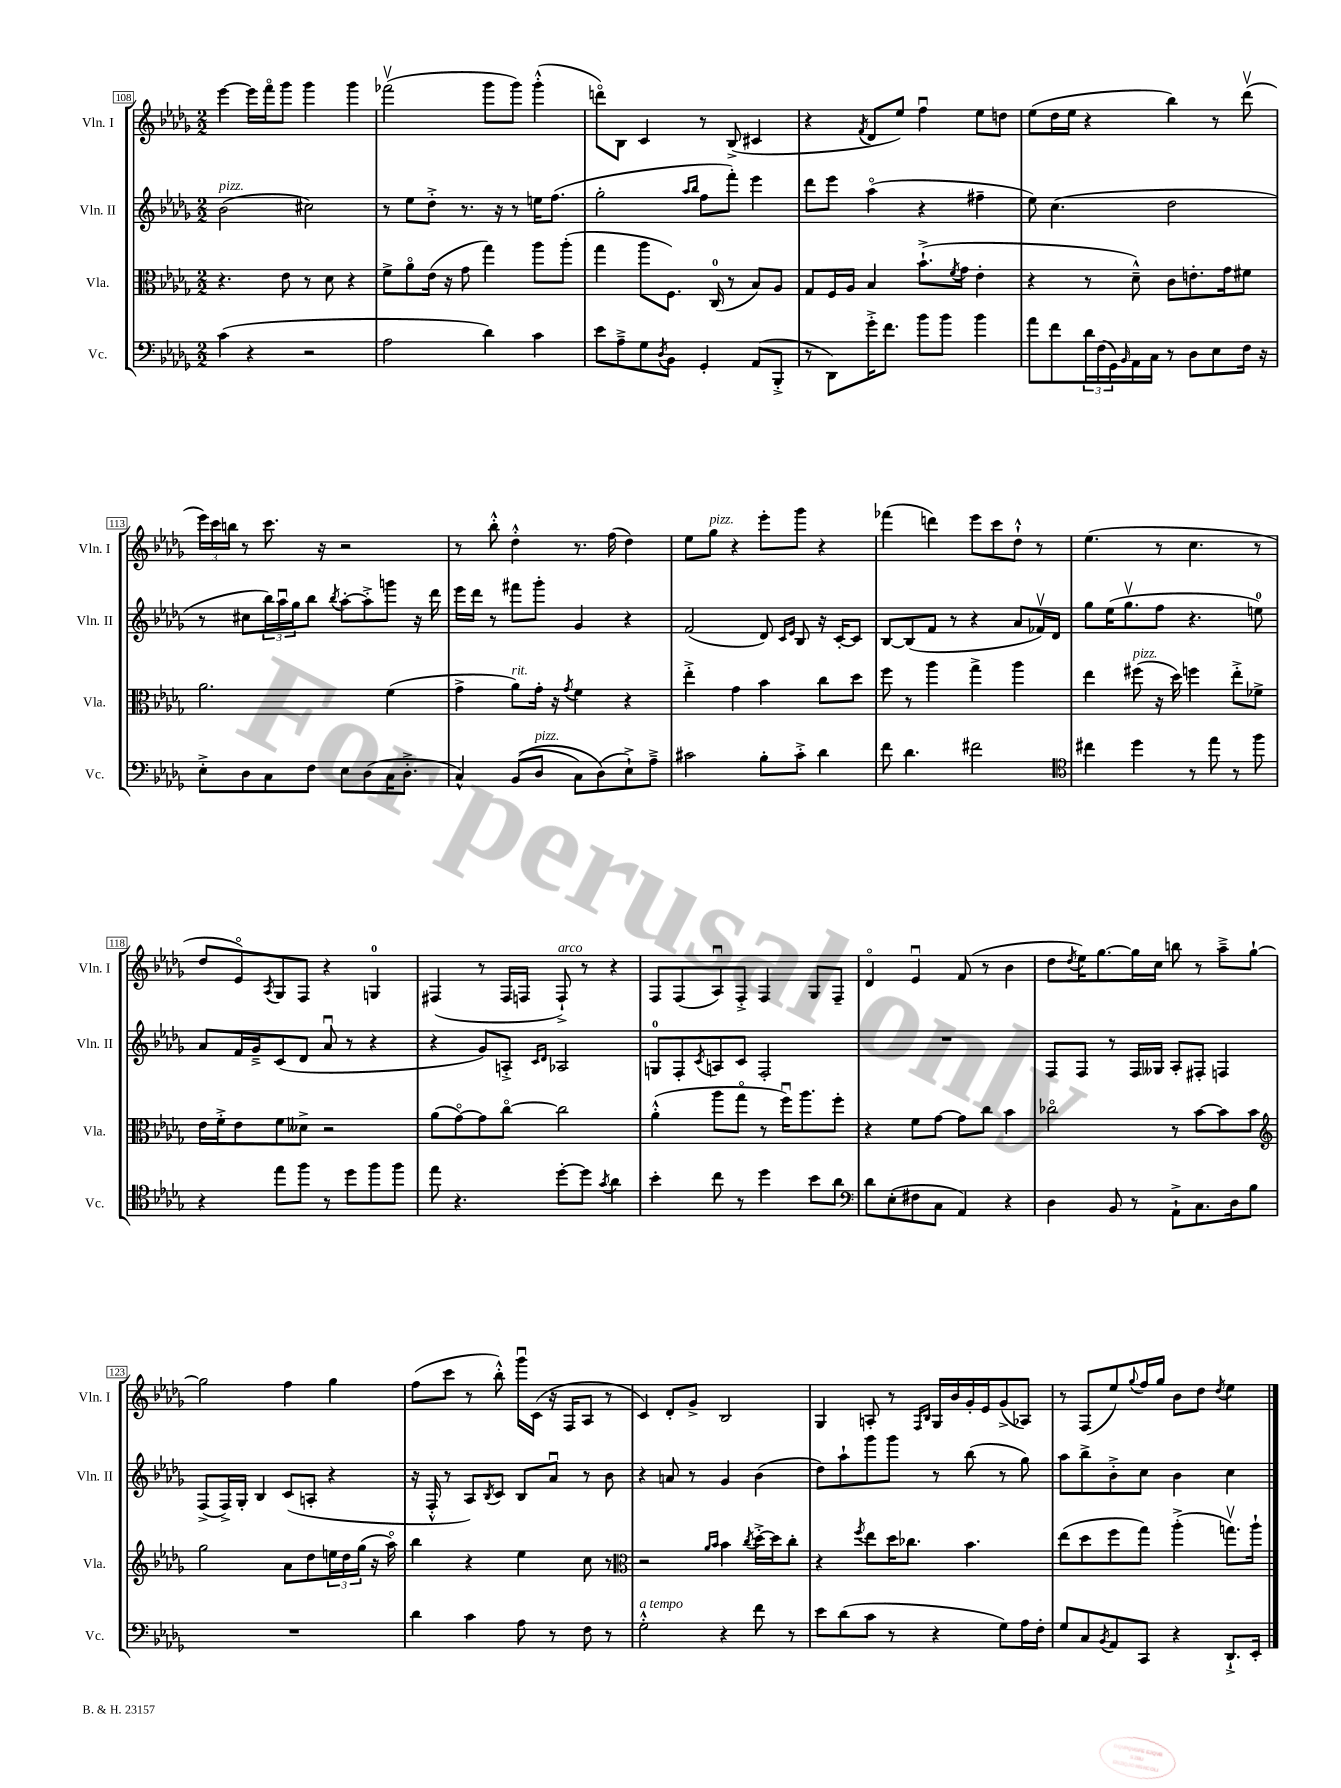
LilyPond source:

<<
\new StaffGroup <<
\new Staff = "s0" \with { instrumentName = "Vln. I" shortInstrumentName = "Vln. I" } {
    \clef treble \key des \major \numericTimeSignature \time 2/2
    ees'''4~ ees'''16 f'''16\flageolet ges'''8 ges'''4 ges'''4 |
    fes'''2\upbow( ges'''8 ges'''8) ges'''4-.-^( |
    d'''8\flageolet) bes8 c'4 r8 bes8->( cis'4 |
    r4 \acciaccatura { f'8 } des'8 ees''8) f''4\downbow ees''8 d''8 |
    ees''8( des''16 ees''16 r4 bes''4) r8 des'''8\upbow( |
    \tuplet 3/2 { ees'''16) c'''16 b''16 } r8 c'''8. r16 r2 |
    r8 bes''8-.-^ des''4-.-^ r8. f''16( des''4) |
    ees''8 ges''8^\markup { \italic "pizz." } r4 ees'''8-. ges'''8 r4 |
    fes'''4( d'''4) ees'''8 c'''8 des''8-!-^ r8 |
    ees''4.( r8 c''4. r8 |
    des''8 ees'8\flageolet) \acciaccatura { aes8 } ges8 f8 r4 g4-0 |
    fis4( r8 fis16 f16 f8-!->^\markup { \italic "arco" }) r8 r4 |
    f8 f8( aes8\downbow) f8-.-> f4 ges8 f8-- |
    des'4\flageolet ees'4\downbow f'8( r8 bes'4 |
    des''8 \acciaccatura { des''8 } ees''16) ges''8.~ ges''16 c''16 b''8 r8 aes''8---> ges''8~-! |
    ges''2 f''4 ges''4 |
    f''8( c'''8 r8 bes''8-.-^) ges'''16\downbow c'16( r16 f16 aes8 r8 |
    c'4) des'8-. ges'8-> bes2 |
    ges4 a8-. r8 \grace { f16 bes16 } ges16 bes'16 ges'16-. ees'16 ges'8->( aes8) |
    r8 f8( ees''8) \appoggiatura { ges''8 } f''16 ges''16 bes'8 des''8 \acciaccatura { des''8 } ees''4 \bar "|." |
}
\new Staff = "s1" \with { instrumentName = "Vln. II" shortInstrumentName = "Vln. II" } {
    \clef treble \key des \major \numericTimeSignature \time 2/2
    bes'2^\markup { \italic "pizz." }( cis''2) |
    r8 ees''8 des''8-.-> r8. r16 r8 e''16 f''8.( |
    ges''2-. \grace { aes''16 bes''16 } f''8 f'''8-.) ees'''4 |
    des'''8 ees'''8 aes''4\flageolet( r4 fis''4-- |
    ees''8) c''4.( des''2 |
    r8 cis''8 \tuplet 3/2 { bes''16) aes''16\downbow ges''16 } bes''8 \acciaccatura { bes''8 } aes''8~-. aes''8-.-> g'''8 r16 des'''16 |
    ees'''16 des'''16 r8 fis'''8 ges'''8-. ges'4 r4 |
    f'2( des'8) \grace { c'16 ees'16 } bes8 r16 c'16~-. c'8 |
    bes8~ bes8( f'8 r8 r4 aes'8 fes'16\upbow) des'16 |
    ges''8 ees''16( ges''8.\upbow f''8 r4. e''8-0) |
    aes'8 f'16 ges'16---> c'8( des'8 aes'8\downbow r8 r4 |
    r4 ges'8) a8-.-> \grace { c'16 des'16 } aes2 |
    g8-0 f8-. \acciaccatura { c'8 } a8 c'8 f2-. |
    R1 |
    f8 f8 r8 f16 geses16 aes8-. fis8-. f4 |
    f8->( f16->) ges16-. bes4 c'8( a8-. r4 |
    r16 f16-.-^ r8 aes8) \acciaccatura { bes8 } c'8 bes8 aes'8\downbow r8 bes'8 |
    r4 a'8 r8 ges'4 bes'4( |
    des''8) aes''8-! ges'''8 ges'''8 r8 bes''8( r8 ges''8) |
    aes''8 bes''8-> bes'8-.-> c''8 bes'4 c''4 \bar "|." |
}
\new Staff = "s2" \with { instrumentName = "Vla." shortInstrumentName = "Vla." } {
    \clef alto \key des \major \numericTimeSignature \time 2/2
    r4. ees'8 r8 des'8 r4 |
    f'8-> aes'8\flageolet ees'16( r16 ges'8 ges''4) aes''8 aes''8-.( |
    ges''4 aes''8 f8.) c16-0( r8 bes8) aes8 |
    ges8 f16 aes16 bes4 bes'8.-!->( \acciaccatura { f'8 } ges'16 ees'4-. |
    r4 r8 des'8---^) c'8 e'8.-. ges'16 fis'8 |
    aes'2. f'4( |
    ges'4-> aes'8^\markup { \italic "rit." }) ges'16-. r16 \acciaccatura { ges'8 } f'4 r4 |
    ees''4-.-> ges'4 bes'4 c''8 des''8 |
    f''8 r8 aes''4 ges''4-> aes''4 |
    ees''4 fis''8^\markup { \italic "pizz." }( r16 des''16) f''4 ees''8-.-> fes'8-> |
    ees'16 f'16-.-> ees'8 f'8 deses'8-> r2 |
    aes'8( ges'8~\flageolet) ges'8 c''8~\flageolet c''2 |
    aes'4-.-^( aes''8 ges''8\flageolet r8 f''16\downbow) aes''8. f''8-. |
    r4 f'8 ges'8~ ges'8 c''8 bes'4 |
    ces''2\flageolet r8 bes'8~ bes'8 bes'8 |
    \clef treble ges''2 aes'8 des''8 \tuplet 3/2 { e''16 des''16 ges''16( } r16 aes''16\flageolet) |
    bes''4 r4 ees''4 c''8 r8 |
    \clef alto r2 \grace { aes'16 bes'16 } bes'4 \acciaccatura { c''8 } des''16~-.-> des''16 c''8-. |
    r4 \acciaccatura { f''8 } ees''8 des''16 ces''8. bes'4. |
    ees''8( des''8 f''8 ges''8) aes''4-.->( g''8.\upbow) aes''16-! \bar "|." |
}
\new Staff = "s3" \with { instrumentName = "Vc." shortInstrumentName = "Vc." } {
    \clef bass \key des \major \numericTimeSignature \time 2/2
    c'4( r4 r2 |
    aes2 des'4) c'4 |
    ees'8 aes8---> ges8 \acciaccatura { des8 } bes,8 ges,4-. aes,8( bes,,8-.-> |
    r8 des,8) ges'16-.-> f'8. bes'8 bes'8 bes'4 |
    aes'8 f'8 \tuplet 3/2 { des'16 f16( ges,16) } \grace { bes,16 } aes,16 c16 r8 des8 ees8 f16 r16 |
    ees8-.-> des8 c8 f8 ees8 des8( c16 des8.-.-> |
    c4-^) bes,8(\( des8^\markup { \italic "pizz." } c8) des8(\) ees8-!->) aes8---> |
    cis'2 bes8-. cis'8-.-> des'4 |
    f'8 des'4. fis'2 |
    \clef tenor cis''4 des''4 r8 ees''8 r8 f''8 |
    r4 ees''8 f''8 r8 des''8 f''8 f''8 |
    ees''8 r4. des''8~-. des''8 \acciaccatura { ges'8 } aes'4 |
    bes'4-. c''8 r8 des''4 bes'8 aes'8 |
    \clef bass des'8 ees8-.( fis8 c8 aes,4) r4 |
    des4 bes,8 r8 aes,8-!-> c8. des16 bes8 |
    R1 |
    des'4 c'4 aes8 r8 f8 r8 |
    ges2-.-^^\markup { \italic "a tempo" } r4 f'8 r8 |
    ees'8 des'8( c'8 r8 r4 ges8) aes16 f16-. |
    ges8 c8 \acciaccatura { bes,8 } aes,8 c,8 r4 des,8.-!-> ees,16-. \bar "|." |
}
>>
>>
\layout { \context { \Score currentBarNumber = #108 \override BarNumber.stencil = #(make-stencil-boxer 0.1 0.3 ly:text-interface::print) } }
